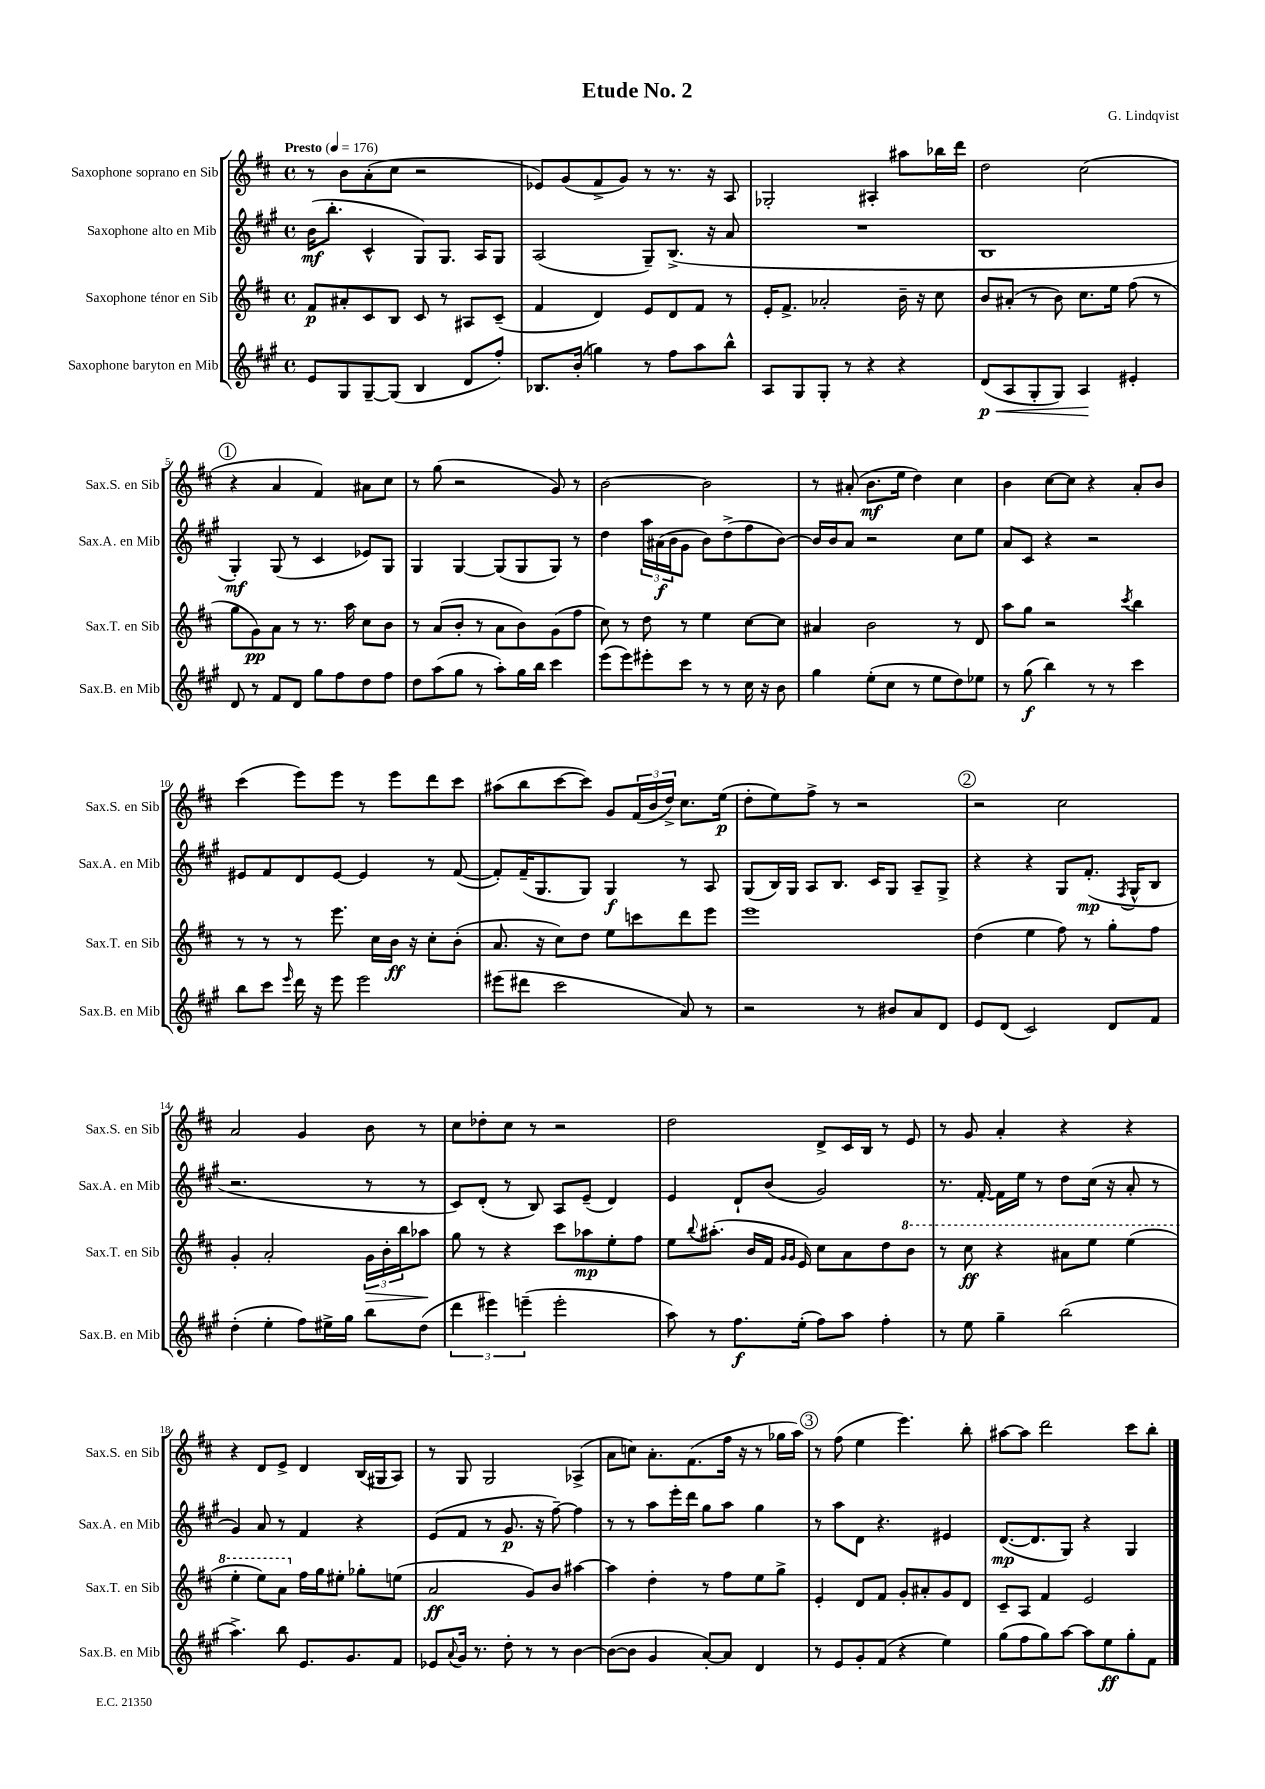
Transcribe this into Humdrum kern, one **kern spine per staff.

**kern	**dynam	**kern	**dynam	**kern	**dynam	**kern	**dynam
*part4	*part4	*part3	*part3	*part2	*part2	*part1	*part1
*staff4	*staff4	*staff3	*staff3	*staff2	*staff2	*staff1	*staff1
*I"Saxophone baryton en Mib	*	*I"Saxophone ténor en Sib	*	*I"Saxophone alto en Mib	*	*I"Saxophone soprano en Sib	*
*I'Sax.B. en Mib	*	*I'Sax.T. en Sib	*	*I'Sax.A. en Mib	*	*I'Sax.S. en Sib	*
*clefG2	*	*clefG2	*	*clefG2	*	*clefG2	*
*k[f#c#g#]	*	*k[f#c#]	*	*k[f#c#g#]	*	*k[f#c#]	*
*M4/4	*	*M4/4	*	*M4/4	*	*M4/4	*
*met(c)	*	*met(c)	*	*met(c)	*	*met(c)	*
*MM176	*	*MM176	*	*MM176	*	*MM176	*
=1	=1	=1	=1	=1	=1	=1	=1
!	!	!	!	!	!	!LO:TX:a:B:t=Presto	!
8e/L	.	8f#/L	p	(16b\KL	mf	8r	.
.	.	.	.	8.bb'\J	.	.	.
8G#/	.	8a#X'/	.	.	.	8b\L	.
[8G#~/	.	8c#/	.	4c#^^/	.	(8a'\	.
(8G#/J]	.	8B/J	.	.	.	8cc#\J	.
4B/	.	8c#/	.	8G#/L)	.	2r	.
.	.	8r	.	8.G#/J	.	.	.
8d/L	.	8A#X/L	.	.	.	.	.
.	.	.	.	16A/KL	.	.	.
8ff#'/J)	.	(8c#~/J	.	8G#/J	.	.	.
=2	=2	=2	=2	=2	=2	=2	=2
8.B-X/L	.	4f#/	.	(2A/	.	8e-X/L)	.
.	.	.	.	.	.	(8g/	.
(16b'/Jk	.	.	.	.	.	.	.
4ggn\)	.	4d/)	.	.	.	8f#^/	.
.	.	.	.	.	.	8g/J)	.
8r	.	8e/L	.	8G#~/L)	.	8r	.
8ff#\L	.	8d/	.	(8.B^/J	.	8.r	.
8aa\	.	8f#/J	.	.	.	.	.
.	.	.	.	16r	.	16r	.
8bb^^\J	.	8r	.	8a/	.	8A/	.
=3	=3	=3	=3	=3	=3	=3	=3
8A/L	.	16e'/KL	.	1r	.	2G-X'/	.
.	.	8.f#^/J	.	.	.	.	.
8G#/	.	.	.	.	.	.	.
8G#'/J	.	2a-X'/	.	.	.	.	.
8r	.	.	.	.	.	.	.
4r	.	.	.	.	.	4A#X'/	.
4r	.	16b~\	.	.	.	8aa#X\L	.
.	.	16r	.	.	.	.	.
.	.	8cc#\	.	.	.	16bb-X\L	.
.	.	.	.	.	.	16ddd\JJ	.
=4	=4	=4	=4	=4	=4	=4	=4
!	!LO:HP:b	!	!	!	!	!	!
(8d/L	< p	8b/L	.	1B	.	2dd\	.
8A/	.	(8a#X'/J	.	.	.	.	.
8G#'/	.	8r	.	.	.	.	.
8G#/J)	.	8b\)	.	.	.	.	.
4A/	.	8.cc#\L	.	.	.	(2cc#\	.
.	.	16ee\Jk	.	.	.	.	.
4e#X'/	[	(8ff#\	.	.	.	.	.
.	.	8r	.	.	.	.	.
!!LO:LB:g=z
!!LO:REH:place=s1:t=1
=5	=5	=5	=5	=5	=5	=5	=5
8d/	.	8gg\L	.	4G#'/)	mf	4r	.
8r	.	8g\)	pp	.	.	.	.
8f#/L	.	8a\J	.	(8G#/	.	4a/	.
8d/J	.	8r	.	8r	.	.	.
8gg#\L	.	8.r	.	4c#/	.	4f#/)	.
8ff#\	.	.	.	.	.	.	.
.	.	16aa\	.	.	.	.	.
8dd\	.	8cc#\L	.	8e-X/L)	.	8a#X\L	.
8ff#\J	.	8b\J	.	8G#/J	.	8cc#\J	.
=6	=6	=6	=6	=6	=6	=6	=6
8dd\L	.	8r	.	4G#/	.	8r	.
(8aa\	.	(8a/L	.	.	.	(8gg\	.
8gg#\J	.	8b'/J	.	[4G#/	.	2r	.
8r	.	8r	.	.	.	.	.
8aa'\L)	.	8a\L	.	(8G#/L]	.	.	.
16gg#\L	.	8b\)	.	8G#/	.	.	.
16bb\JJ	.	.	.	.	.	.	.
4ccc#\	.	(8g\	.	8G#/J)	.	8g/)	.
.	.	8ff#\J	.	8r	.	8r	.
=7	=7	=7	=7	=7	=7	=7	=7
(8eee\L	.	8cc#\)	.	4dd\	.	[2b\	.
8eee\)	.	8r	.	.	.	.	.
8eee#X'\	.	8dd\	.	24aa\LL	.	.	.
.	.	.	.	(24a#X\	f	.	.
.	.	.	.	24b\J	.	.	.
8ccc#\J	.	8r	.	8g#\J	.	.	.
8r	.	4ee\	.	8b\L)	.	2b\]	.
8r	.	.	.	(8dd^\	.	.	.
16cc#\	.	[8cc#\L	.	8ff#\	.	.	.
16r	.	.	.	.	.	.	.
8b\	.	8cc#\J]	.	[8b\J)	.	.	.
=8	=8	=8	=8	=8	=8	=8	=8
4gg#\	.	4a#X/	.	16b/LL]	.	8r	.
.	.	.	.	16b/J	.	.	.
.	.	.	.	8a/J	.	(8a#X'/	.
(8ee'\L	.	2b\	.	2r	.	8.b\L	mf
8cc#\J	.	.	.	.	.	.	.
.	.	.	.	.	.	16ee\Jk	.
8r	.	.	.	.	.	4dd\)	.
8ee\L	.	.	.	.	.	.	.
8dd\)	.	8r	.	8cc#\L	.	4cc#\	.
8ee-X\J	.	8d/	.	8ee\J	.	.	.
=9	=9	=9	=9	=9	=9	=9	=9
8r	.	8aa\L	.	8a/L	.	4b\	.
(8gg#\	f	8gg\J	.	8c#/J	.	.	.
4bb\)	.	2r	.	4r	.	[8cc#\L	.
.	.	.	.	.	.	8cc#\J]	.
8r	.	.	.	2r	.	4r	.
8r	.	.	.	.	.	.	.
.	.	8qccc#/	.	.	.	.	.
4ccc#\	.	4bb\	.	.	.	8a'/L	.
.	.	.	.	.	.	8b/J	.
!!LO:LB:g=z
=10	=10	=10	=10	=10	=10	=10	=10
8bb\L	.	8r	.	8e#X/L	.	(4ccc#\	.
8ccc#\J	.	8r	.	8f#/	.	.	.
16qqeee/	.	.	.	.	.	.	.
16ddd\	.	8r	.	8d/	.	8eee\L)	.
16r	.	.	.	.	.	.	.
8eee\	.	8.eee\	.	[8e#/J	.	8eee\J	.
2eee\	.	.	.	4e#/]	.	8r	.
.	.	16cc#\LL	.	.	.	.	.
.	.	16b\JJ	ff	.	.	8eee\L	.
.	.	16r	.	.	.	.	.
.	.	8cc#'\L	.	8r	.	8ddd\	.
.	.	(8b'\J	.	([8f#/	.	8ccc#\J	.
=11	=11	=11	=11	=11	=11	=11	=11
(8eee#X\L	.	8.a/	.	8f#'/L])	.	(8aa#X\L	.
8ddd#X\J	.	.	.	(16f#~/K	.	8bb\	.
.	.	16r	.	8.G#/	.	.	.
2ccc#\	.	8cc#\L)	.	.	.	[8ccc#\	.
.	.	8dd\J	.	8G#/J)	.	8ccc#\J])	.
.	.	8ee\L	.	4G#/	f	8g/L	.
.	.	8cccn\	.	.	.	(24f#/L	.
.	.	.	.	.	.	24b/	.
.	.	.	.	.	.	24dd^/JJ)	.
8a/)	.	8ddd\	.	8r	.	8.cc#\L	.
8r	.	8eee\J	.	8A/	.	.	.
.	.	.	.	.	.	(16ee\Jk	p
=12	=12	=12	=12	=12	=12	=12	=12
2r	.	1eee	.	(8G#/L	.	8dd'\L	.
.	.	.	.	16B/L)	.	8ee\)	.
.	.	.	.	16G#/JJ	.	.	.
.	.	.	.	8A/L	.	8ff#^\J	.
.	.	.	.	8.B/J	.	8r	.
8r	.	.	.	.	.	2r	.
.	.	.	.	16c#/KL	.	.	.
8b#X/L	.	.	.	8G#/J	.	.	.
8a/	.	.	.	8A~/L	.	.	.
8d/J	.	.	.	8G#^/J	.	.	.
!!LO:REH:place=s1:t=2
=13	=13	=13	=13	=13	=13	=13	=13
8e/L	.	(4dd\	.	4r	.	2r	.
(8d/J	.	.	.	.	.	.	.
2c#/)	.	4ee\	.	4r	.	.	.
.	.	8ff#\)	.	8G#/L	.	2cc#\	.
.	.	8r	.	(8.f#'/J	mp	.	.
8d/L	.	8gg'\L	.	.	.	.	.
.	.	.	.	8qF#/	.	.	.
.	.	.	.	16G#^^/KL	.	.	.
8f#/J	.	8ff#\J	.	8B/J	.	.	.
!!LO:LB:g=z
=14	=14	=14	=14	=14	=14	=14	=14
(4dd'\	.	4g'/	.	2.r	.	2a/	.
4ee'\	.	2a'/	.	.	.	.	.
8ff#\L)	.	.	.	.	.	4g/	.
16ee#X^\L	.	.	.	.	.	.	.
16gg#\JJ	.	.	.	.	.	.	.
!	!	!	!LO:HP:b	!	!	!	!
8bb\L	.	24g\LL	>	8r	.	8b\	.
.	.	24b'\	.	.	.	.	.
.	.	24bb\J	.	.	.	.	.
(8dd\J	.	8aa-X\J	.	8r	.	8r	.
.	.	.	]	.	.	.	.
=15	=15	=15	=15	=15	=15	=15	=15
6ddd\	.	8gg\	.	8c#/L)	.	8cc#\L	.
.	.	8r	.	(8d'/J	.	8dd-X'\	.
6eee#X\)	.	.	.	.	.	.	.
.	.	4r	.	8r	.	8cc#\J	.
(6eeen~\	.	.	.	.	.	.	.
.	.	.	.	8B/)	.	8r	.
2eee'\	.	8ccc#\L	.	8A/L	.	2r	.
.	.	8aa-X\	mp	(8e~/J	.	.	.
.	.	8ee'\	.	4d/)	.	.	.
.	.	8ff#\J	.	.	.	.	.
=16	=16	=16	=16	=16	=16	=16	=16
8aa\)	.	8ee\L	.	4e/	.	2dd\	.
.	.	8qqbb/	.	.	.	.	.
8r	.	(8.aa#X'\J	.	.	.	.	.
8.ff#\L	f	.	.	8d`/L	.	.	.
.	.	16b/LL	.	.	.	.	.
.	.	16f#/JJ	.	(8b/J	.	.	.
.	.	16qqg/LL	.	.	.	.	.
.	.	16qqg/JJ	.	.	.	.	.
(16ee'\Jk	.	16e/)	.	.	.	.	.
8ff#\L)	.	8cc#\L	.	2g#/)	.	8d^/L	.
8aa\J	.	8a\	.	.	.	16c#/L	.
.	.	.	.	.	.	16B/JJ	.
4ff#'\	.	8dd\	.	.	.	8r	.
*	*	*8va	*	*	*	*	*
.	.	8bb\J	.	.	.	8e/	.
=17	=17	=17	=17	=17	=17	=17	=17
8r	.	8r	.	8.r	.	8r	.
8ee\	.	8ccc#\	ff	.	.	8g/	.
.	.	.	.	[16f#'/	.	.	.
4gg#~\	.	4r	.	16f#\LL]	.	4a'/	.
.	.	.	.	16ee\JJ	.	.	.
.	.	.	.	8r	.	.	.
(2bb\	.	8aa#X\L	.	8dd\L	.	4r	.
.	.	8eee\J	.	(16cc#\Jk	.	.	.
.	.	.	.	16r	.	.	.
.	.	(4eee\	.	8a'/	.	4r	.
.	.	.	.	8r	.	.	.
!!LO:LB:g=z
=18	=18	=18	=18	=18	=18	=18	=18
4.aa^\)	.	4eee'\	.	4g#/)	.	4r	.
.	.	8eee\L)	.	8a/	.	8d/L	.
8bb\	.	8aa\J	.	8r	.	8e^/J	.
*	*	*X8va	*	*	*	*	*
8.e/L	.	16ff#\LL	.	4f#/	.	4d/	.
.	.	16gg\J	.	.	.	.	.
.	.	8ee#X'\J	.	.	.	.	.
8.g#/	.	.	.	.	.	.	.
.	.	8gg-X'\L	.	4r	.	(16B/LL	.
.	.	.	.	.	.	16G#X/J	.
8f#/J	.	(8een\J	.	.	.	8A/J)	.
=19	=19	=19	=19	=19	=19	=19	=19
8e-X/L	.	2a/	ff	(8e/L	.	8r	.
8qqa/	.	.	.	.	.	.	.
16g#/Jk	.	.	.	8f#/J	.	8G/	.
8.r	.	.	.	.	.	.	.
.	.	.	.	8r	.	2G/	.
8dd'\	.	.	.	8.g#/	p	.	.
8r	.	8g/L)	.	.	.	.	.
.	.	.	.	16r	.	.	.
8r	.	8b/J	.	[8ff#~\)	.	.	.
[4b\	.	[4aa#X\	.	4ff#\]	.	(4A-X^/	.
=20	=20	=20	=20	=20	=20	=20	=20
(8b\L_	.	4aa#\]	.	8r	.	8a\L	.
8b\J]	.	.	.	8r	.	8ccn\J)	.
4g#/	.	4dd'\	.	8aa\L	.	8.a'\L	.
.	.	.	.	16eee'\L	.	.	.
.	.	.	.	16ddd\JJ	.	(8.f#\	.
[8a'/L)	.	8r	.	8gg#\L	.	.	.
8a/J]	.	8ff#\L	.	8aa\J	.	16ff#\Jk	.
.	.	.	.	.	.	16r	.
4d/	.	8ee\	.	4gg#\	.	8r	.
.	.	8gg^\J	.	.	.	16gg-X\LL	.
.	.	.	.	.	.	16aa\JJ)	.
!!LO:REH:place=s1:t=3
=21	=21	=21	=21	=21	=21	=21	=21
8r	.	4e'/	.	8r	.	8r	.
8e/L	.	.	.	8aa\L	.	(8ff#\	.
8g#'/	.	8d/L	.	8d\J	.	4ee\	.
(8f#/J	.	8f#/J	.	4.r	.	.	.
4r	.	8g'/L	.	.	.	4.eee\)	.
.	.	8a#X'/	.	.	.	.	.
4ee\)	.	8g/	.	4e#X/	.	.	.
.	.	8d/J	.	.	.	8bb'\	.
=22	=22	=22	=22	=22	=22	=22	=22
(8gg#\L	.	8c#~/L	.	([8.d/L	mp	[8aa#X\L	.
8ff#\	.	8A/J	.	.	.	8aa#\J]	.
.	.	.	.	8.d/]	.	.	.
8gg#\)	.	4f#/	.	.	.	2ddd\	.
[8aa\J	.	.	.	8G#/J)	.	.	.
8aa\L]	.	2e/	.	4r	.	.	.
8ee\	ff	.	.	.	.	.	.
8gg#'\	.	.	.	4G#/	.	8ccc#\L	.
8f#\J	.	.	.	.	.	8bb'\J	.
==	==	==	==	==	==	==	==
*-	*-	*-	*-	*-	*-	*-	*-
